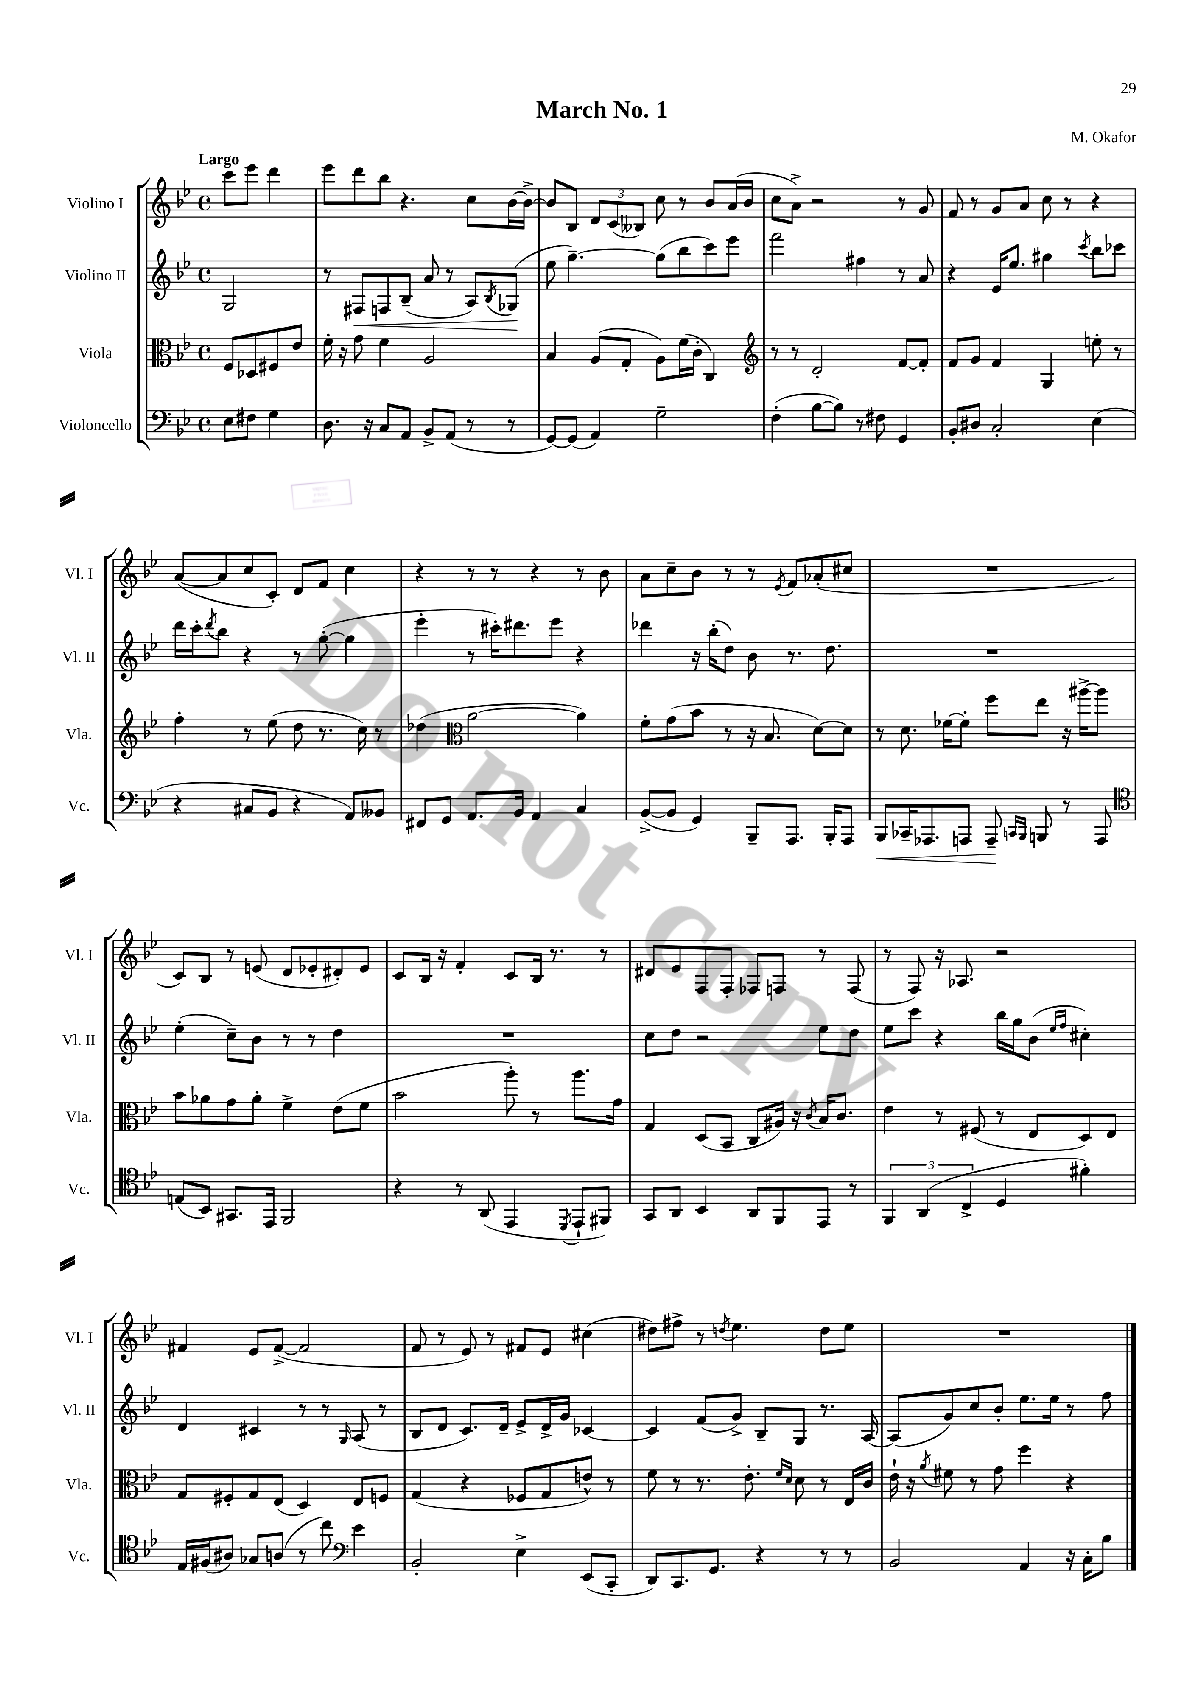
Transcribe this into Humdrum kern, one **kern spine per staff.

**kern	**dynam	**kern	**kern	**dynam	**kern
*part4	*part4	*part3	*part2	*part2	*part1
*staff4	*staff4	*staff3	*staff2	*staff2	*staff1
*I"Violoncello	*	*I"Viola	*I"Violino II	*	*I"Violino I
*I'Vc.	*	*I'Vla.	*I'Vl. II	*	*I'Vl. I
*clefF4	*	*clefC3	*clefG2	*	*clefG2
*k[b-e-]	*	*k[b-e-]	*k[b-e-]	*	*k[b-e-]
*M4/4	*	*M4/4	*M4/4	*	*M4/4
*met(c)	*	*met(c)	*met(c)	*	*met(c)
=	=	=	=	=	=
!	!	!	!	!	!LO:TX:a:B:t=Largo
8E-\L	.	8F/L	2G/	.	8ccc\L
8F#X\J	.	8D-X/	.	.	8eee-\J
4G\	.	8F#X/	.	.	4ddd\
.	.	8e-/J	.	.	.
=1	=1	=1	=1	=1	=1
8.D\	.	16f'\	8r	.	8eee-\L
.	.	16r	.	.	.
!	!	!	!	!LO:HP:b	!
.	.	8g\	8F#X/L	<	8ddd\
16r	.	.	.	.	.
8C/L	.	4f\	8Fn/	.	8bb-\J
8AA/J	.	.	(8B-~/J	.	4.r
8BB-^/L	.	2A/	8a/	.	.
(8AA/J	.	.	8r	.	.
8r	.	.	8A/L)	.	8cc\L
.	.	.	8qB-/	.	.
8r	.	.	(8G-X/J	.	[16b-\L
.	.	.	.	.	16b-^\JJ_
.	.	.	.	[	.
=2	=2	=2	=2	=2	=2
[8GG/L)	.	4B-/	8ee-\	.	8b-/L]
(8GG/J]	.	.	[4.gg~\)	.	8B-/J
4AA/)	.	(8A/L	.	.	12d/L
.	.	.	.	.	(12c/
.	.	8G'/J	.	.	.
.	.	.	.	.	12B--X/J)
2G~\	.	8A\L)	(8gg\L]	.	8cc\
.	.	(16f\L	8bb-\	.	8r
.	.	16c'\JJ	.	.	.
.	.	4C/)	8ccc\)	.	8b-/L
.	.	.	8eee-\J	.	(16a/L
.	.	.	.	.	16b-/JJ
=3	=3	=3	=3	=3	=3
*	*	*clefG2	*	*	*
(4F'\	.	8r	2fff\	.	8cc\L
.	.	8r	.	.	8a^\J)
[8B-\L	.	2d'/	.	.	2r
8B-\J])	.	.	.	.	.
8r	.	.	4ff#X\	.	.
8F#X\	.	.	.	.	.
4GG/	.	[8f/L	8r	.	8r
.	.	8f'/J]	8a/	.	8g/
=4	=4	=4	=4	=4	=4
8BB-'/L	.	8f/L	4r	.	8f/
8D#X/J	.	8g/J	.	.	8r
2C'/	.	4f/	16e-/KL	.	8g/L
.	.	.	8.ee-/J	.	.
.	.	.	.	.	8a/J
.	.	4G/	4gg#X\	.	8cc\
.	.	.	.	.	8r
.	.	.	8qccc/	.	.
(4E-\	.	8een'\	8bb-\L	.	4r
.	.	8r	8ccc-X\J	.	.
!!LO:LB:g=z
=5	=5	=5	=5	=5	=5
4r	.	4ff'\	16ddd\LL	.	([8a/L
.	.	.	16ccc'\J	.	.
.	.	.	8qddd/	.	.
.	.	.	8bb-\J	.	8a/]
8C#X/L	.	8r	4r	.	8cc/
8BB-/J	.	(8ee-\	.	.	8c'/J)
4r	.	8dd\	8r	.	8d/L
.	.	8.r	([8gg'\	.	8f/J
8AA/L)	.	.	4gg\]	.	4cc\
.	.	16cc\)	.	.	.
8BB--X/J	.	8r	.	.	.
=6	=6	=6	=6	=6	=6
8FF#X/L	.	(4dd-X\	4eee-'\	.	4r
8GG/J	.	.	.	.	.
*	*	*clefC3	*	*	*
8.AA/L	.	[2a\	8r	.	8r
.	.	.	16ccc#X'\KL)	.	8r
16BB-/Jk	.	.	8.ddd#X\	.	.
4AA/	.	.	.	.	4r
.	.	.	8eee-\J	.	.
4C/	.	4a\])	4r	.	8r
.	.	.	.	.	8b-\
=7	=7	=7	=7	=7	=7
([8BB-^/L	.	8f'\L	4ddd-X\	.	8a\L
8BB-/J]	.	(8g\	.	.	8cc~\
4GG/)	.	8b-\J	16r	.	8b-\J
.	.	.	(16bb-'\KL	.	.
.	.	8r	8dd\J)	.	8r
8BBB-~/L	.	16r	8b-\	.	8r
.	.	8.B-/	.	.	.
.	.	.	.	.	8qe-/
8.AAA/J	.	.	8.r	.	8f/L
.	.	[8d\L)	.	.	(8a-X'/
16BBB-'/KL	.	.	8.dd\	.	.
8AAA/J	.	8d\J]	.	.	8cc#X/J
=8	=8	=8	=8	=8	=8
!	!LO:HP:b	!	!	!	!
8BBB-/L	<	8r	1r	.	1r
16CC-X~/K	.	8.d\	.	.	.
8.AAA-X/	.	.	.	.	.
.	.	[16f-X\KL	.	.	.
8AAAn/J	.	8f-'\J]	.	.	.
8AAA~/	.	8ff\L	.	.	.
16qqCCn/LL	.	.	.	.	.
16qqBBB-/JJ	.	.	.	.	.
8BBBn/	[	8ee-\J	.	.	.
8r	.	16r	.	.	.
.	.	[16aa#X^\KL	.	.	.
8AAA/	.	8aa#\J]	.	.	.
!!LO:LB:g=z
=9	=9	=9	=9	=9	=9
*clefC4	*	*	*	*	*
(8En/L	.	8b-\L	(4ee-'\	.	8c/L)
8BB-/J)	.	8a-X\	.	.	8B-/J
8.GG#X/L	.	8g\	8cc~\L)	.	8r
.	.	8a-'\J	8b-\J	.	(8en/
16EE-/Jk	.	.	.	.	.
2FF/	.	4f^\	8r	.	8d/L
.	.	.	8r	.	8e-X'/
.	.	(8e-\L	4dd\	.	8d#X'/)
.	.	8f\J	.	.	8e-/J
=10	=10	=10	=10	=10	=10
4r	.	2b-\	1r	.	8c/L
.	.	.	.	.	16B-/Jk
.	.	.	.	.	16r
8r	.	.	.	.	4f'/
(8AA/	.	.	.	.	.
4EE-/	.	8aa'\)	.	.	8c/L
.	.	8r	.	.	16B-/Jk
.	.	.	.	.	8.r
8qDD/	.	.	.	.	.
8EE-`/L	.	8.aa\L	.	.	.
8FF#X/J)	.	.	.	.	8r
.	.	16g\Jk	.	.	.
=11	=11	=11	=11	=11	=11
8GG/L	.	4G/	8cc\L	.	8d#X/L
8AA/J	.	.	8dd\J	.	8e-/
4BB-/	.	(8D/L	2r	.	8F/
.	.	8BB-/J	.	.	8F'/J
8AA/L	.	8C/L	.	.	8F-X/L
8FF/	.	16A#X/Jk)	.	.	8Fn/J
.	.	16r	.	.	.
.	.	8qc/	.	.	.
8EE-/J	.	16B-/KL	8ee-\L	.	8r
.	.	8.c/J	.	.	.
8r	.	.	8dd\J	.	(8F/
=12	=12	=12	=12	=12	=12
6FF/	.	4e-\	8ee-\L	.	8r
.	.	.	8ccc\J	.	8F/)
(6AA/	.	.	.	.	.
.	.	8r	4r	.	16r
.	.	.	.	.	8.A-X/
6C^/	.	.	.	.	.
.	.	(8F#X/	.	.	.
4D/	.	8r	16bb-\LL	.	2r
.	.	.	16gg\J	.	.
.	.	8E-/L	(8b-\J	.	.
.	.	.	16qqee-/LL	.	.
.	.	.	16qqff/JJ	.	.
4f#X'\)	.	8D/)	4cc#X'\)	.	.
.	.	8E-/J	.	.	.
!!LO:LB:g=z
=13	=13	=13	=13	=13	=13
16E-/LL	.	8G/L	4d/	.	4f#X/
(16F#X/J	.	.	.	.	.
8A#X/J)	.	8F#X'/	.	.	.
8G-X/L	.	8G/	4c#X/	.	8e-/L
(8An/J	.	(8E-/J	.	.	([8f#^/J
8r	.	4D/)	8r	.	2f#/]
8cc\)	.	.	8r	.	.
*clefF4	*	*	*	*	*
.	.	.	16qqG/	.	.
4e-\	.	8E-/L	(8A/	.	.
.	.	8Fn/J	8r	.	.
=14	=14	=14	=14	=14	=14
2BB-'/	.	(4G/	8B-/L	.	8f/
.	.	.	8d/J	.	8r
.	.	4r	8.c/L)	.	8e-/)
.	.	.	.	.	8r
.	.	.	16d~/Jk	.	.
4E-^\	.	8F-X/L	8e-^/L	.	8f#X/L
.	.	8G/	16d^/L	.	8e-/J
.	.	.	16g/JJ	.	.
(8EE-/L	.	8en^^/J)	[4c-X/	.	(4cc#X\
8CC'/J	.	8r	.	.	.
=15	=15	=15	=15	=15	=15
8DD/L)	.	8f\	4c-/]	.	8dd#X\L)
8.CC/	.	8r	.	.	8ff#X^\J
.	.	8.r	(8f/L	.	8r
8.GG/J	.	.	.	.	.
.	.	.	.	.	8qddn/
.	.	.	8g^/J)	.	4.ee-\
.	.	8.e-'\	.	.	.
4r	.	.	8B-~/L	.	.
.	.	16qqf/LL	.	.	.
.	.	16qqd/JJ	.	.	.
.	.	8d\	8G/J	.	.
8r	.	8r	8.r	.	8dd\L
8r	.	16E-/LL	.	.	8ee-\J
.	.	16c/JJ	[16A/	.	.
=16	=16	=16	=16	=16	=16
2BB-/	.	16e-`\	(8A/L]	.	1r
.	.	16r	.	.	.
.	.	8qa/	.	.	.
.	.	8f#X\	8g/)	.	.
.	.	8r	8cc/	.	.
.	.	8g\	8b-'/J	.	.
4AA/	.	4ff\	8.ee-\L	.	.
.	.	.	16ee-\Jk	.	.
16r	.	4r	8r	.	.
16C'\KL	.	.	.	.	.
8B-\J	.	.	8ff\	.	.
==	==	==	==	==	==
*-	*-	*-	*-	*-	*-
